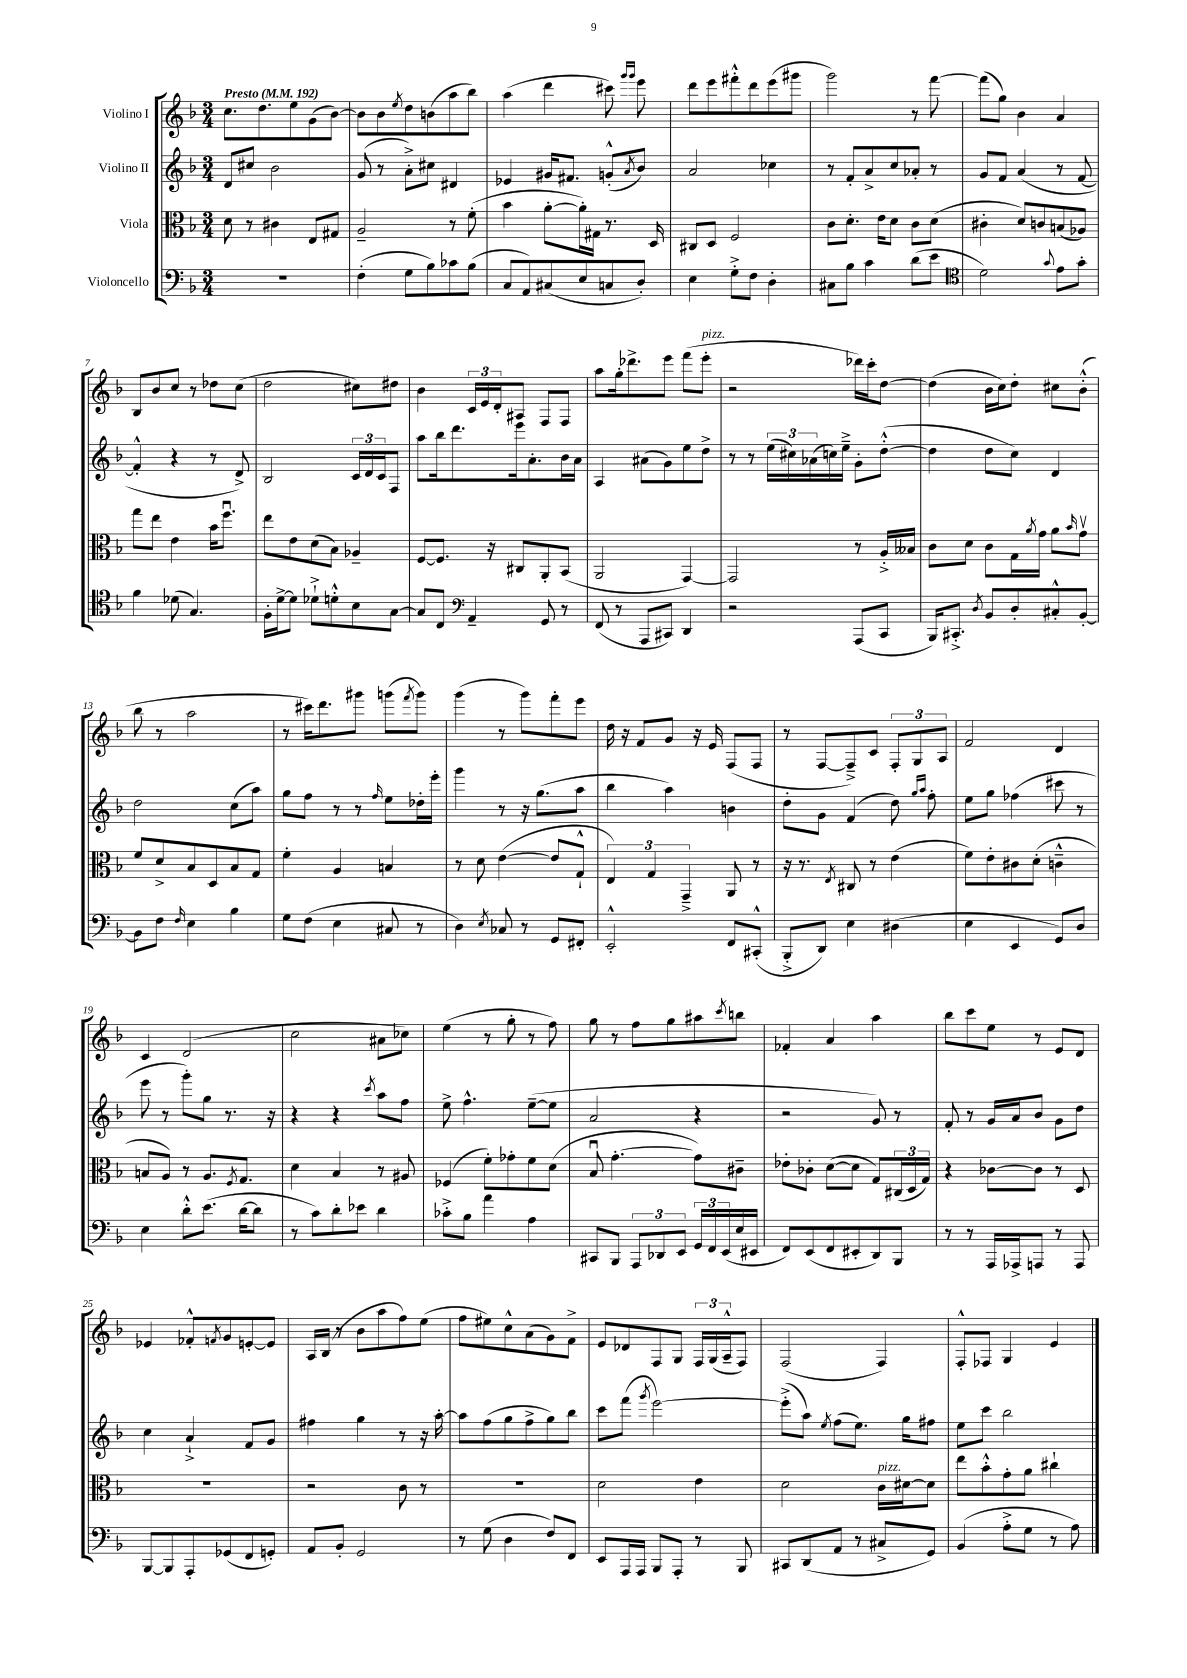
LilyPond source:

<<
\new StaffGroup <<
\new Staff = "s0" \with { instrumentName = "Violino I" } {
    \clef treble \key f \major \numericTimeSignature \time 3/4 \tempo "Presto" 4 = 192
    c''8. d''8. e''8 g'8( bes'8~) |
    bes'8 bes'8 \acciaccatura { e''8 } d''8 b'8( a''8 bes''8) |
    a''4( d'''4 cis'''8) \grace { g'''16 g'''16 } e'''8 |
    d'''8 e'''8 fis'''8-.-^ d'''8 e'''8( gis'''8 |
    g'''2) r8 f'''8~ |
    f'''8( g''8) bes'4 a'4 |
    bes8 bes'8 c''8 r8 des''8 c''8( |
    d''2 cis''8) dis''8 |
    bes'4 \tuplet 3/2 { c'16 e'16 d'16-. } ais8 f8 f8 |
    a''8 g''16-. des'''8.-> e'''8 f'''8( e'''8-.^\markup { \italic "pizz." } |
    r2 des'''16) c'''16-. d''8~ |
    d''4( bes'16 c''16) d''8-. cis''8 bes'8-.-^( |
    bes''8 r8 a''2 |
    r8 cis'''16) d'''8. gis'''8 g'''8( \acciaccatura { f'''8 } g'''8) |
    g'''4( r8 g'''8) f'''8-. e'''8 |
    d''16 r16 f'8 g'8 r16 e'16 f8( f8 |
    r8 f8~ f8--->) c'8 \tuplet 3/2 { f8-. g8 a8 } |
    f'2 d'4 |
    c'4 d'2( |
    c''2 ais'8 ces''8) |
    e''4( r8 g''8-. r8 f''8) |
    g''8 r8 f''8 g''8 ais''8 \acciaccatura { c'''8 } b''8 |
    fes'4-. a'4 a''4 |
    bes''8 c'''8 e''8 r8 e'8 d'8 |
    ees'4 fes'8-.-^ \acciaccatura { f'8 } g'8 e'8~-. e'8 |
    a16 bes16( r8 bes'8 a''8 f''8) e''8( |
    f''8 eis''8) c''8-^ a'8( g'8) f'8-> |
    e'8 des'8 f8 g8 \tuplet 3/2 { f16 g16( a16---^ } f8) |
    f2( f4) |
    f8-.-^ fes8 g4 e'4 \bar "|." |
}
\new Staff = "s1" \with { instrumentName = "Violino II" } {
    \clef treble \key f \major \numericTimeSignature \time 3/4
    d'8 cis''8 bes'2 |
    g'8( r8 a'8-.->) cis''8 dis'4 |
    ees'4 gis'16 fis'8. g'8-.-^( \acciaccatura { a'8 } bes'8) |
    a'2 ces''4 |
    r8 f'8-. a'8-> c''8 aes'8-. r8 |
    g'8 f'8 a'4( r8 f'8~ |
    f'4-.-^ r4 r8 d'8->) |
    bes2 \tuplet 3/2 { c'16 d'16 c'16 } f8 |
    a''8 bes''16 d'''8. e'''16 a'8.-. bes'16 a'16 |
    a4 ais'8( g'8) e''8 d''8-> |
    r8 r8 \tuplet 3/2 { e''16( cis''16) aes'16( } c''16) e''16---> g'8-. d''8~-.-^( |
    d''4 d''8 c''8) d'4 |
    d''2 c''8( a''8) |
    g''8 f''8 r8 r8 \grace { f''16 } e''8 des''16-. e'''16-. |
    g'''4 r8 r16 g''8.( a''8 |
    bes''4 a''4) b'4 |
    d''8-. g'8 f'4( d''8) \grace { g''16 a''16 } f''8-. |
    e''8 g''8 fes''4( cis'''8 r8 |
    e'''8 r8 g'''8-.) g''8 r8. r16 |
    r4 r4 \acciaccatura { c'''8 } a''8 f''8 |
    e''8-> f''4.-^ e''8~--( e''8 |
    a'2 r4 |
    r2 g'8) r8 |
    f'8-. r8 g'16 a'16 bes'8 g'8 d''8 |
    c''4 a'4-!-> f'8 g'8 |
    fis''4 g''4 r8 r16 a''16~-. |
    a''8 f''8( g''8 f''8-> g''8) bes''8 |
    c'''8 f'''8( \acciaccatura { g'''8 } e'''2~) |
    e'''8-.->( a''8) \acciaccatura { e''8 } f''8( e''8.) g''16 fis''8 |
    e''8 c'''8 bes''2 \bar "|." |
}
\new Staff = "s2" \with { instrumentName = "Viola" } {
    \clef alto \key f \major \numericTimeSignature \time 3/4
    d'8 r8 cis'4 e8 gis8 |
    a2-- r8 f'8-.( |
    bes'4 a'8~-. a'16-.) gis16 r8. d16 |
    cis8 d8 f2 |
    c'8 d'8.-. e'16 d'8 c'8 d'8( |
    cis'4-. d'8) c'8 b8( aes8) |
    g''8 e''8 e'4 bes'16 f''8.\downbow |
    e''8 e'8 d'8( bes8) aes4-- |
    f8~ f8. r16 cis8 a,8-. bes,8( |
    a,2 g,4~) |
    g,2 r8 a16-.-> beses16 |
    c'8 d'8 c'8 g16 \acciaccatura { a'8 } g'16 a'8 \grace { bes'16 } g'8\upbow |
    f'8 d'8-> bes8 d8 bes8 g8 |
    f'4-. a4 b4 |
    r8 d'8 e'4~( e'8 g8-!-^ |
    \tuplet 3/2 { e4) g4 g,4---> } a,8 r8 |
    r16 r8. \acciaccatura { e8 } cis8 r8 e'4( |
    f'8) e'8-. cis'8 d'8-.( c'4---^ |
    b8 a8) r8 a8. \acciaccatura { f8 } g8. |
    d'4 bes4 r8 ais8 |
    fes4( f'8-.) ges'8-. f'8 d'8( |
    bes8\downbow g'4.~-. g'8) cis'8-- |
    ees'8-. ces'8-. d'8~( d'8 g8) \tuplet 3/2 { cis16( d16 g16) } |
    r4 ces'8~ ces'8 r8 d8 |
    R2. |
    r2 c'8 r8 |
    R2. |
    d'2 e'4 |
    d'2 c'16^\markup { \italic "pizz." } dis'16~ dis'8 |
    e''8 bes'8-.-^ g'8-. a'8 cis''4-! \bar "|." |
}
\new Staff = "s3" \with { instrumentName = "Violoncello" } {
    \clef bass \key f \major \numericTimeSignature \time 3/4
    R2. |
    f4-.( g8 bes8) ces'8 bes8( |
    c8 a,8) cis8( e8 c8 d8-.) |
    e4 g8-.-> f8 d4-. |
    cis8 bes8 c'4 d'8( e'8 |
    \clef tenor d'2) \appoggiatura { g'8 } e'8 g'8-. |
    f'4 des'8( g4.) |
    f16-. d'16~-> d'8 des'8-!-> d'8-.-^ bes8 g8~ |
    g8 c8 \clef bass a,4-- g,8 r8 |
    f,8( r8 a,,8 cis,8) d,4 |
    r2 a,,8( c,8 |
    bes,,16) cis,8.-.-> \acciaccatura { d8 } bes,8 d8-. cis8-.-^ bes,8~-. |
    bes,8 f8 \grace { f16 } e4 bes4 |
    g8 f8( e4 cis8 r8 |
    d4) \acciaccatura { e8 } ces8 r8 g,8 fis,8-. |
    e,2-.-^ f,8 cis,8-.-^( |
    bes,,8-.-> d,8) e4 dis4( |
    e4 e,4 g,8) d8 |
    e4 d'8-.-^ e'8.( d'16~ d'8 |
    r8 c'8) d'8-. ees'8 d'4 |
    ces'8-.-> bes8 a'4 a4 |
    cis,8 bes,,8 \tuplet 3/2 { a,,8 des,8 e,8 } \tuplet 3/2 { g,16 f,16 e,16( } e16 eis,16 |
    f,8) e,8( f,8 eis,8-. d,8) bes,,8 |
    r8 r8 a,,16 aes,,16-> a,,8 r8 a,,8 |
    bes,,8~ bes,,8 a,,8-. ges,8( f,8 g,8-.) |
    a,8 bes,8-. g,2 |
    r8 g8( d4 f8) f,8 |
    e,8 a,,16 a,,16 bes,,8 a,,8-. r8 bes,,8 |
    cis,8 d,8( a,8 r8 cis8-> g,8) |
    bes,4( a8-.-> g8 r8 a8) \bar "|." |
}
>>
>>
